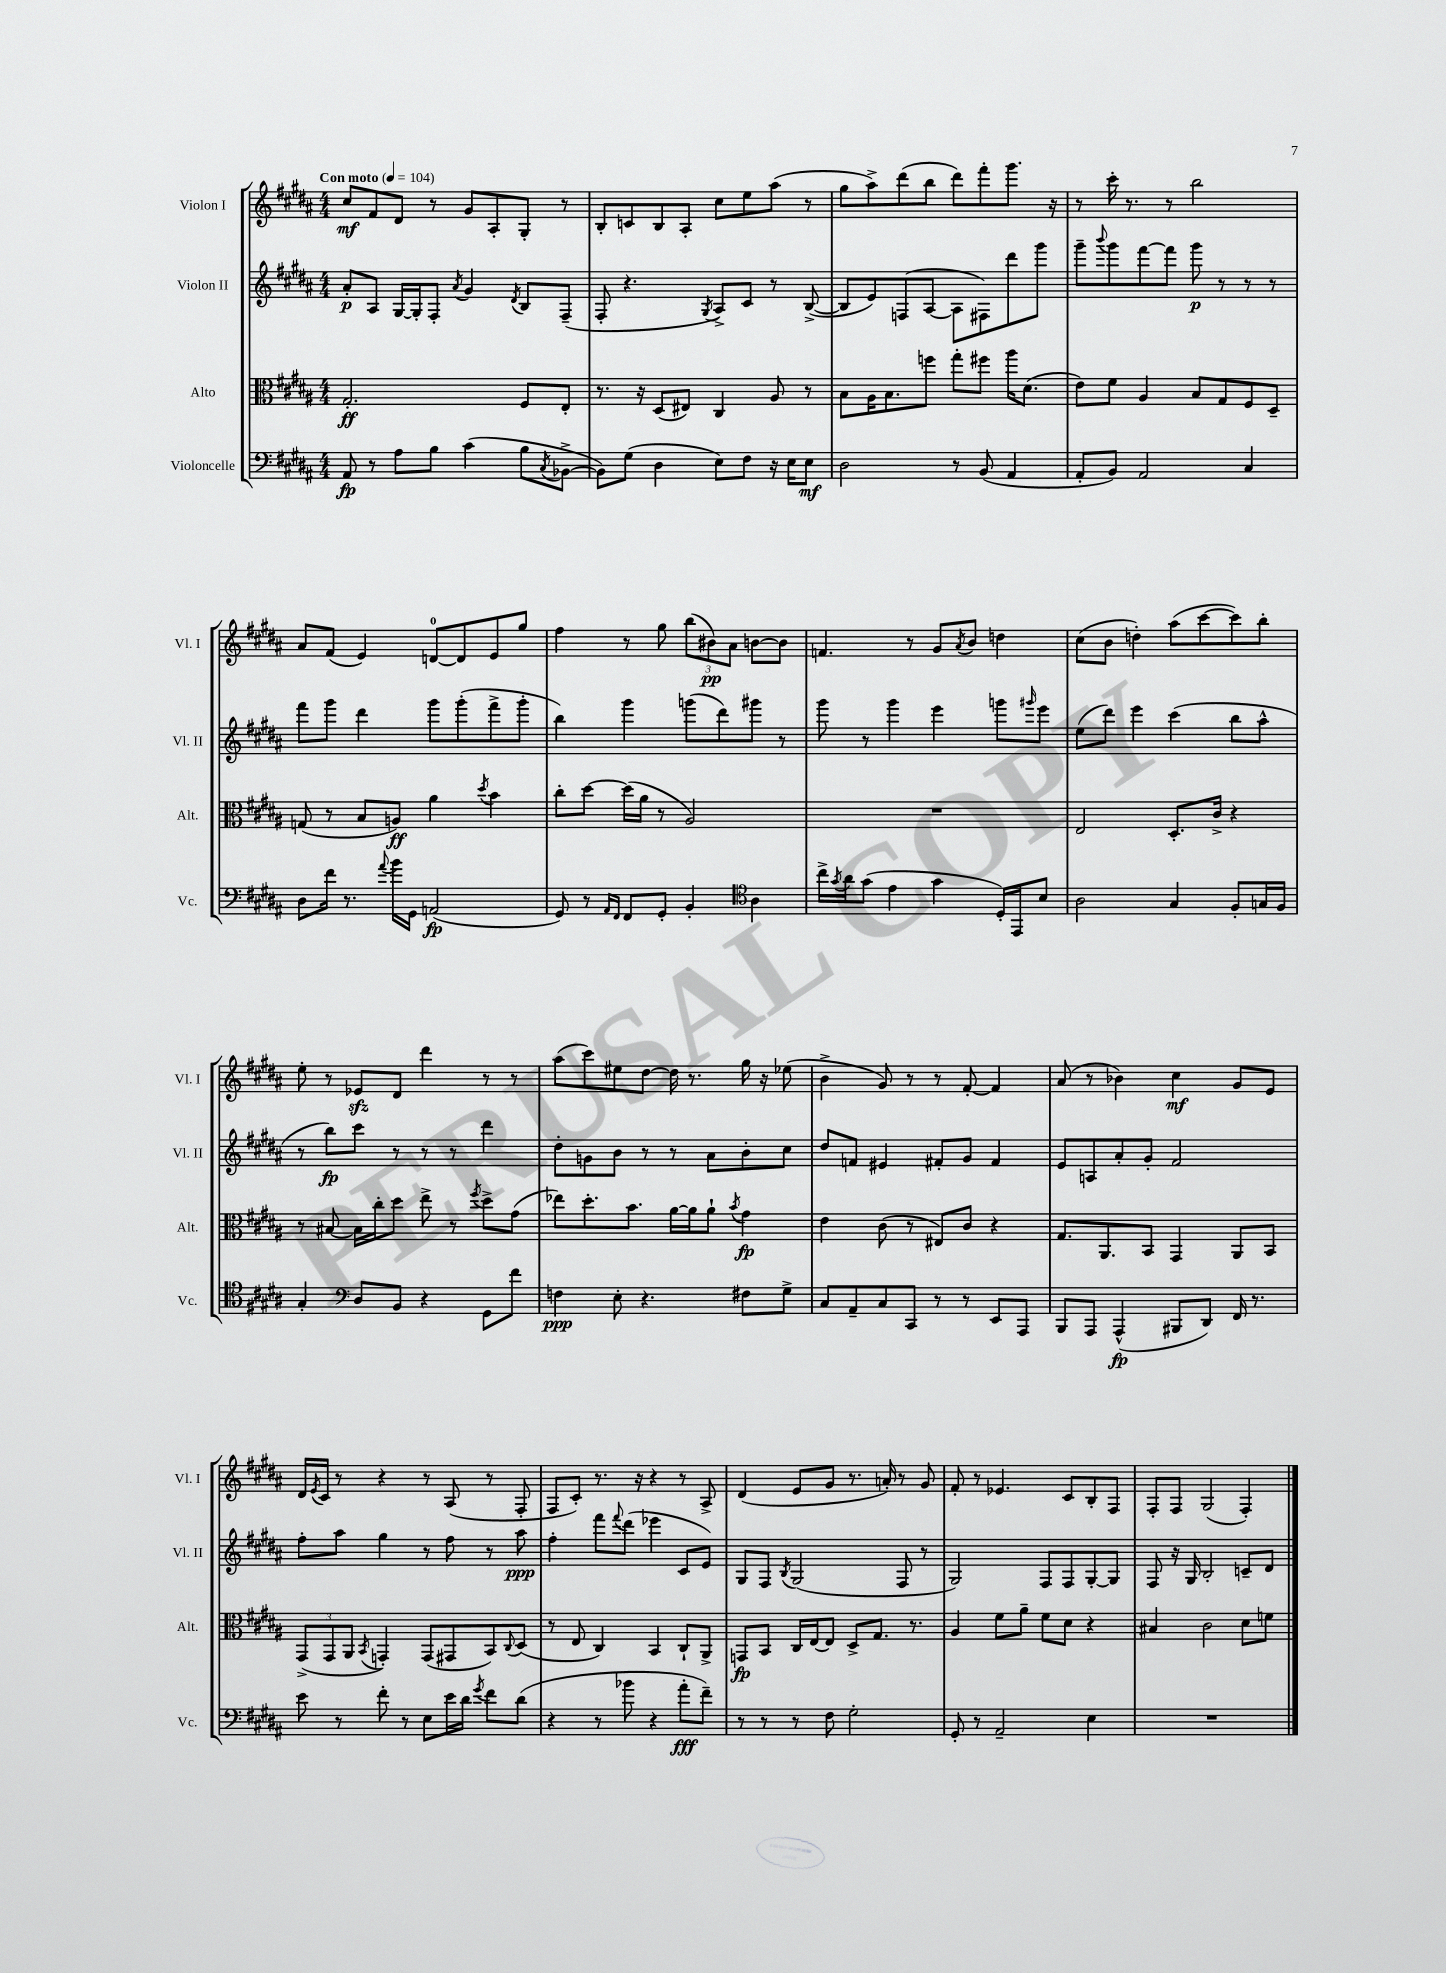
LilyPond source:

<<
\new StaffGroup <<
\new Staff = "s0" \with { instrumentName = "Violon I" shortInstrumentName = "Vl. I" } {
    \clef treble \key b \major \numericTimeSignature \time 4/4 \tempo "Con moto" 4 = 104
    cis''8\mf fis'8 dis'8 r8 gis'8 ais8-. gis8-. r8 |
    b8-. c'8 b8 ais8-. cis''8 e''8 ais''8( r8 |
    gis''8 ais''8->) dis'''8( b''8 dis'''8) fis'''8-. gis'''8. r16 |
    r8 cis'''16-. r8. r8 b''2 |
    ais'8 fis'8( e'4) d'8-0~ d'8 e'8 gis''8 |
    fis''4 r8 gis''8 \tuplet 3/2 { b''8( bis'8\pp) ais'8 } b'8~ b'8 |
    f'4. r8 gis'8 \acciaccatura { ais'8 } b'8 d''4 |
    cis''8( b'8 d''4-.) ais''8( cis'''8~ cis'''8) b''8-. |
    e''8-. r8 ees'8\sfz dis'8 dis'''4 r8 r8 |
    ais''8( cis'''8) eis''8 dis''8~ dis''16 r8. gis''16 r16 ees''8( |
    b'4-> gis'8) r8 r8 fis'8~-. fis'4 |
    ais'8( r8 bes'4) cis''4\mf gis'8 e'8 |
    dis'16 \acciaccatura { e'8 } cis'16 r8 r4 r8 ais8( r8 fis8-. |
    fis8 cis'8-.) r8. r16 r4 r8 ais8-> |
    dis'4( e'8 gis'8 r8. a'16-.) r8 gis'8 |
    fis'8-. r8 ees'4. cis'8 b8-. fis8 |
    fis8-. fis8 gis2( fis4-.) \bar "|." |
}
\new Staff = "s1" \with { instrumentName = "Violon II" shortInstrumentName = "Vl. II" } {
    \clef treble \key b \major \numericTimeSignature \time 4/4
    ais'8-.\p ais8 gis16~ gis16-. fis8-. \acciaccatura { ais'8 } gis'4 \acciaccatura { dis'8 } b8 fis8--( |
    fis8-. r4. \acciaccatura { gis8 } ais8->) cis'8 r8 b8~->( |
    b8 e'8) f8( ais8~ ais8 fis8) dis'''8 gis'''8 |
    gis'''8-- \appoggiatura { b'''8 } gis'''8 fis'''8~ fis'''8 gis'''8\p r8 r8 r8 |
    fis'''8 gis'''8 dis'''4 gis'''8 gis'''8-.( fis'''8-> gis'''8-. |
    b''4) gis'''4 g'''8( dis'''8) gis'''8 r8 |
    gis'''8 r8 gis'''4 e'''4 g'''8 \grace { gis'''16 } e'''8 |
    e''8( dis'''8) e'''4 cis'''4( b''8 ais''8-^ |
    r8 b''8\fp) cis'''8 r8 r8 r8 dis'''4 |
    dis''8-. g'8 b'8 r8 r8 ais'8 b'8-. cis''8 |
    dis''8 f'8 eis'4 fis'8-. gis'8 fis'4 |
    e'8 a8 ais'8-. gis'8-. fis'2 |
    fis''8-. ais''8 gis''4 r8 fis''8 r8 ais''8\ppp |
    fis''4-. fis'''8 \appoggiatura { fis'''8 } dis'''8( ees'''4 cis'8 e'8) |
    gis8 fis8 \acciaccatura { b8 } gis2( fis8 r8 |
    gis2) fis8 fis8 gis8~-. gis8 |
    fis8 r16 gis16 b2-. c'8-- dis'8 \bar "|." |
}
\new Staff = "s2" \with { instrumentName = "Alto" shortInstrumentName = "Alt." } {
    \clef alto \key b \major \numericTimeSignature \time 4/4
    gis2.-.\ff fis8 e8-. |
    r8. r16 dis8( eis8) cis4 ais8 r8 |
    b8 ais16 b8. f''8 gis''8-. fis''8 ais''16 dis'8.( |
    e'8) fis'8 ais4 b8 gis8 fis8 dis8-- |
    g8( r8 b8 a8\ff) ais'4 \acciaccatura { dis''8 } b'4 |
    cis''8-. dis''8~ dis''16( ais'16 r8 ais2) |
    R1 |
    e2 dis8.-. cis'16-> r4 |
    r8 bis8~ bis16 cis''16-. dis''8 e''8-> r8 \acciaccatura { fis''8 } dis''8-> gis'8( |
    ees''8) dis''8.-. b'8. ais'16~ ais'16 ais'8-! \acciaccatura { b'8 } gis'4\fp |
    e'4 cis'8( r8 eis8) cis'8 r4 |
    gis8. ais,8. b,8 gis,4 ais,8 b,8 |
    \tuplet 3/2 { gis,8->( gis,8 ais,8 } \acciaccatura { b,8 } g,4-.) g,8( gis,8 b,8) \appoggiatura { cis8 } dis8( |
    r8 e8 cis4) b,4 cis8-! ais,8-> |
    g,8\fp b,8 cis16 e16~ e8 dis8-> gis8. r8. |
    ais4 fis'8 ais'8-- fis'8 dis'8 r4 |
    bis4 cis'2 dis'8 f'8 \bar "|." |
}
\new Staff = "s3" \with { instrumentName = "Violoncelle" shortInstrumentName = "Vc." } {
    \clef bass \key b \major \numericTimeSignature \time 4/4
    ais,8\fp r8 ais8 b8 cis'4( b8 \acciaccatura { cis8 } bes,8~-> |
    bes,8) gis8( dis4 e8) fis8 r16 e16 e8\mf |
    dis2 r8 b,8( ais,4 |
    ais,8-. b,8) ais,2 cis4 |
    dis8 fis'16 r8. \appoggiatura { ais'8 } b'16 gis,16 a,2\fp( |
    gis,8) r8 \grace { ais,16 fis,16 } fis,8 gis,8-. b,4-. \clef tenor ais4 |
    cis''16-> \acciaccatura { gis'8 } ais'16 gis'8( e'4 gis'4 dis16-.) e,16 b8 |
    ais2 gis4 fis8-. g16 fis16 |
    gis4-. \clef bass dis8 b,8 r4 gis,8 fis'8 |
    f4\ppp e8-. r4. fis8 gis8-> |
    cis8 ais,8-- cis8 cis,8 r8 r8 e,8 ais,,8 |
    b,,8 ais,,8 ais,,4-^\fp( bis,,8 dis,8) fis,16 r8. |
    e'8 r8 fis'8-. r8 e8 e'16 dis'16 \acciaccatura { gis'8 } fis'8 dis'8( |
    r4 r8 bes'8 r4 ais'8-.\fff fis'8--) |
    r8 r8 r8 fis8 gis2-. |
    gis,8-. r8 ais,2-- e4 |
    R1 \bar "|." |
}
>>
>>
\layout { \context { \Score \remove "Bar_number_engraver" } }
